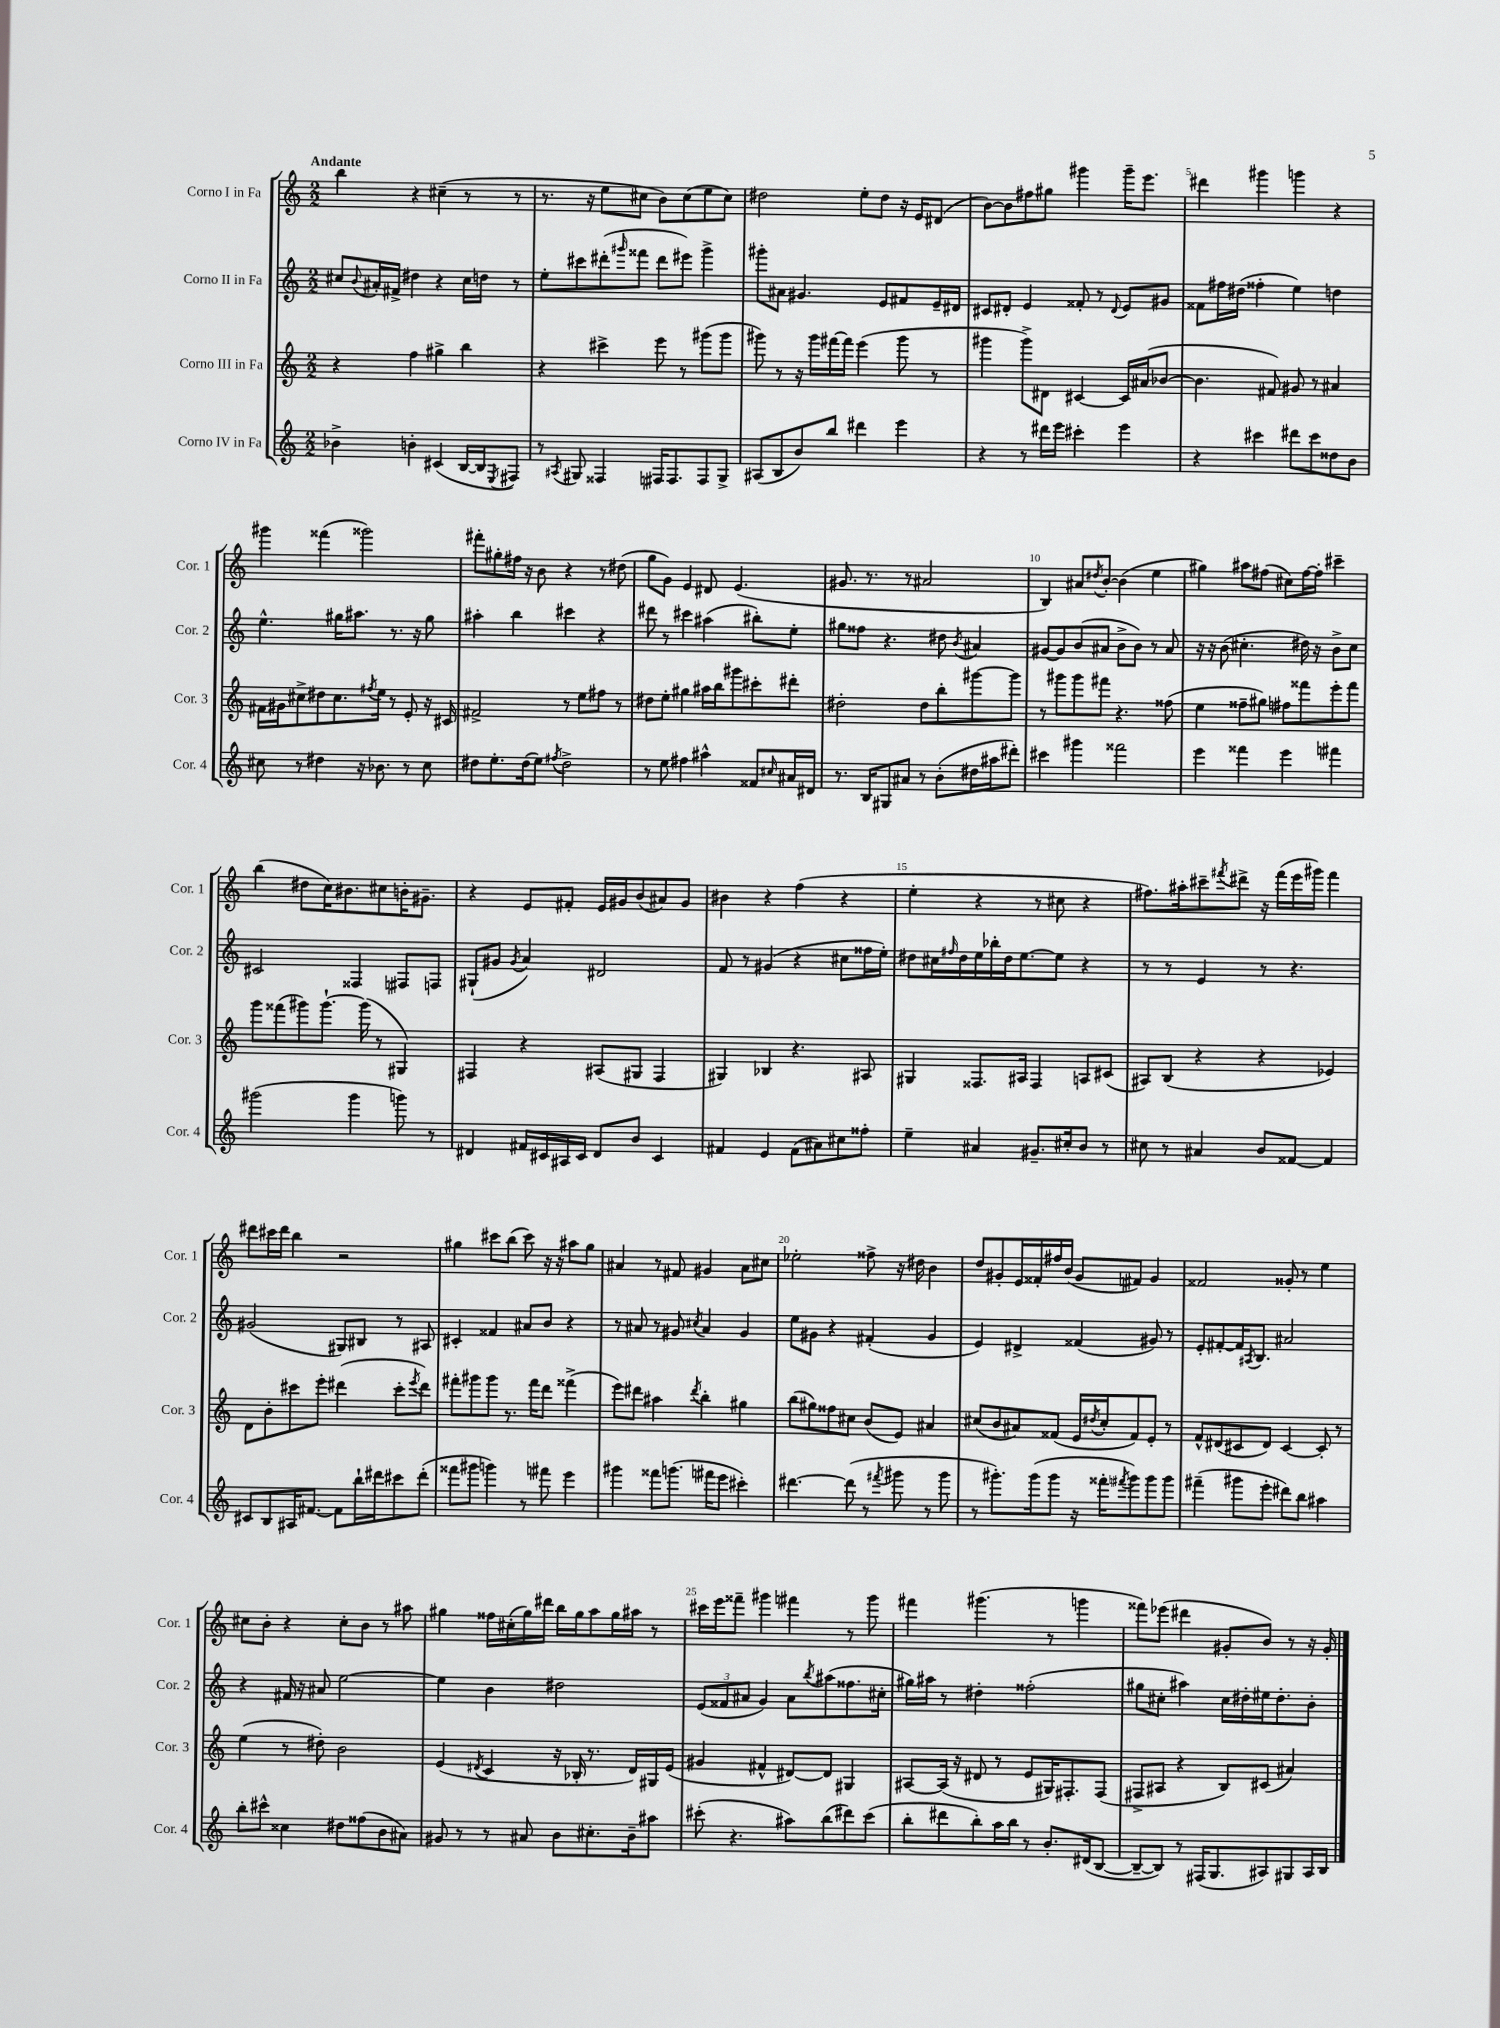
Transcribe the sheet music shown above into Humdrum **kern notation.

**kern	**kern	**kern	**kern
*staff4	*staff3	*staff2	*staff1
*clefG2	*clefG2	*clefG2	*clefG2
*k[]	*k[]	*k[]	*k[]
*M2/2	*M2/2	*M2/2	*M2/2
4b-^\	4r	8cc#/L	4bb\
.	.	8qqb/	.
.	.	16a#'/L	.
.	.	16f#^/JJ	.
4b'\	4ff\	4dd#\	4r
(4c#/	4gg#^\	4r	(4cc#~\
[16B/LL	4bb\	16cc#\LL	8r
16B/]J	.	16dd\JJ	.
8qE/	.	.	.
8F#/J)	.	8r	8r
=	=	=	=
8r	4r	8ee'\L	8.r
8qA#/	.	.	.
8G#/	.	8ccc#\	.
.	.	.	16r
4F##/	4ccc#^\	(8ddd#'\	8ee\L
.	.	16qqggg#/	.
.	.	8fff##\J	8cc#\J
16F#/LK	8eee\	8ddd#\L	8b\L)
8.F#/	.	.	.
.	8r	8eee#\J)	(8cc#\
8F#/	(8ggg#\L	4ggg#^\	8ee\
8G#^/J	8ggg#\J	.	8cc#\J)
=	=	=	=
(8A#/L	8ggg#\)	8ggg#'\L	2dd#\
8B/	8r	8a#\J	.
8b/)	16r	4.g#/	.
.	16ggg#\LL	.	.
8bb/J	[16fff#\	.	.
.	16fff#\]JJ	.	.
4ddd#\	(4eee\	.	8ee'\L
.	.	8e/L	8dd#\J
4eee\	8ggg#\	8f#/	16r
.	.	.	16e/LK
.	8r	16e~/L	(8d#/J
.	.	16d#/JJ	.
=	=	=	=
4r	4ggg#\	8c#/L	[8b\L)
.	.	8d#'/J	8b\]
8r	8ggg#^\L)	4e/	8ff#\
16ddd#\LL	8d#\J	.	8gg#\J
16eee\JJ	.	.	.
4ccc#'\	[4c#/	8f##'/	4ggg#\
.	.	8r	.
.	.	8qqd#/	.
4eee\	16c#/]LL	8e/L	16ggg#~\LK
.	(16a#/J	.	8.eee\J
.	[8b-/J	8g#/J	.
=	=	=	=
4r	4.b-\]	8f##\L	4ddd#\
.	.	16ff#\L	.
.	.	(16dd#\JJ	.
4ccc#\	.	4ff##'\	4ggg#\
.	8f#/)	.	.
8ddd#\L	8g#/	4ee\)	4ggg\
8ccc#\	8r	.	.
8dd##\	4a#/	4dd\	4r
8b\J	.	.	.
=	=	=	=
8cc#\	16f#\LL	4.ee^^\	4ggg#\
.	16g#\J	.	.
8r	8cc#^\	.	.
4dd#\	8dd#\	.	(4fff##\
.	8.cc#\	16gg#\LK	.
.	.	8.aa#\J	.
16r	.	.	2ggg##\)
.	8qff#/	.	.
8.b-\	16ee\Jk	.	.
.	8r	8.r	.
8r	8e'/	.	.
.	.	16r	.
8cc#\	16r	8gg#\	.
.	16c#/	.	.
=	=	=	=
8dd#\L	2f#^/	4aa#'\	8fff#'\L
8.ee'\	.	.	8gg#'\
.	.	4bb\	16ff#\Jk
(16dd#\k	.	.	16r
8ee\J)	.	.	8b\
8qff#/	.	.	.
2dd#^\	8r	4ccc#\	4r
.	8ee\L	.	.
.	8ff#\J	4r	8r
.	8r	.	(8dd#\
=	=	=	=
8r	8dd#\L	8ddd#\	8gg\L
8ee\	8ee'\J	8r	8g\J)
4ff#\	4gg#\	4ccc#\	4e/
4aa#^^\	16aa#\LL	(4aa#\	8d#/
.	16bb\J	.	.
.	8ggg#\	.	(4.e/
8f##/L	8ccc#'\	8bb#'\L)	.
16qqcc#/	.	.	.
16a#/L	8ddd#'\J	8ee'\J	.
16d#/JJ	.	.	.
=	=	=	=
8.r	2dd#'\	8gg#\L	8.g#/
.	.	8ff##\J	.
16B/LK	.	.	8.r
8G#/	.	4.r	.
8a#/J	.	.	8r
8r	8dd#\L	.	2a#/
(8b'\L	8bb'\	8dd#\	.
.	.	8qb/	.
16dd#\L	[8ggg#\	4a#/	.
16aa#\J	.	.	.
8ddd#'\J)	8ggg#\]J	.	.
=	=	=	=
4ccc#\	8r	[8g#/L	4B/)
.	8ggg#\L	8g#/]	.
4ggg#\	8ggg#\	(8b/	8a#/L
.	.	.	8qdd#/
.	8fff#\J	8a#/J	[8b'/J
2fff##\	4.r	8b^\L	(4b\]
.	.	8b\J)	.
.	.	8r	4ee\
.	(8ff##\	8a#/	.
=	=	=	=
4eee\	4ee\	16r	4gg#\)
.	.	16r	.
.	.	(8b\	.
4fff##\	8ff##~\L	4.cc#'\	8aa#\L
.	8gg#\J)	.	(8ff#\J
4eee\	8ff#\L	.	8cc#\L)
.	8fff##\	16dd#\)	[16ff#\L
.	.	16r	16ff#'\]JJ
4fff#\	8eee'\	8b^\L	4ccc#~\
.	8fff##\J	8cc#\J	.
=	=	=	=
(2ggg#\	8ggg\L	2c#/	(4bb\
.	(8fff##\	.	.
.	8ggg#\)	.	8dd#\L
.	[8.ggg#`\J	.	16cc\K)
.	.	.	8.b#\
4ggg#\	.	4F##/	.
.	(16ggg#\]	.	.
.	8r	.	8cc#\
8ggg\)	4G#/)	8F#/L	16b'\K
.	.	.	8.g#~\J
8r	.	8F/J	.
=	=	=	=
4d#/	4F#/	(8G#`/L	4r
.	.	8g#/J	.
.	.	8qg#/	.
16f#/LL	4r	4a/)	8e/L
16c#/	.	.	.
16A#/	.	.	8f#'/J
16c#/JJ	.	.	.
8d#/L	(8A#/L	2d#/	16e/LL
.	.	.	16g#/J
8b/J	8G#/J	.	(8b/
4c#/	4F#/	.	8a#/)
.	.	.	8g#/J
=	=	=	=
4f#/	4G#/)	8f/	4b#\
.	.	8r	.
4e/	4B-/	(4g#/	4r
(8f#\L	4.r	4r	(4ff\
8a#\)	.	.	.
8cc#\	.	8cc#\L	4r
8ff##'\J	8A#/	16ff##\L	.
.	.	16ee'\JJ)	.
=	=	=	=
4ee~\	4G#/	8dd#\L	4ee'\
.	.	16cc#\L	.
.	.	16qqff#/	.
.	.	16dd#\	.
4a#/	8.F##/L	16ee\	4r
.	.	16bb-'\	.
.	.	16dd#\J	.
.	16A#/Jk	[8.ee\	.
8.g#~/L	4F##/	.	8r
.	.	8ee\]J	8cc#\
16cc#'/k	.	.	.
8b/J	8A/L	4r	4r
8r	(8c#/J	.	.
=	=	=	=
8cc#\	8A#/L)	8r	8.ff#\L)
8r	(8B/J	8r	.
.	.	.	16aa#'\k
4a#/	4r	4e/	8ccc#~\
.	.	.	8qfff#/
.	.	.	8ddd#^\J
8b/L	4r	8r	16r
.	.	.	(16fff#\LL
[8f##/J	.	4.r	16eee\
.	.	.	16ggg#\JJ)
4f##/]	4e-/)	.	4fff#\
=	=	=	=
8c#/L	8d\L	(2g#/	8ddd#\L
8B/	8b'\	.	16ccc#\L
.	.	.	16ddd#\JJ
16A#/K	8ccc#\	.	4bb\
[8.f#/J	.	.	.
.	8eee'\J	.	.
8f#\]L	(4ddd#\	8G#/L)	2r
16bb`\L	.	8B#/J	.
16ddd#\J	.	.	.
8ccc#\	8ccc#'\L	8r	.
.	8qeee/	.	.
(8ddd#'\J	8ddd#\J)	8A#/	.
=	=	=	=
8fff##\L	8fff#'\L	4c#'/	4gg#\
8ggg#\J	8ggg#\	.	.
4ggg\)	8ggg#\J	4f##/	8ccc#\L
.	8.r	.	(8bb\J
8r	.	8a#/L	8ccc#\)
.	16fff#\LK	.	.
8fff#\	8ddd\J	8b/J	16r
.	.	.	16r
4eee\	(4fff##^\	4r	8aa#\L
.	.	.	8gg#\J
=	=	=	=
4ggg#\	8eee\L)	8r	4a#/
.	8ddd#\J	8a#/	.
8fff##\L	4aa#\	8r	8r
(8.ggg\J	.	8g#/	8f#/
.	8qddd#/	8qcc#/	.
.	4bb'\	4a#/	4g#/
16fff#\LK	.	.	.
8eee\J	.	.	.
4ccc#'\)	4gg#\	4g#/	8a#\L
.	.	.	8cc#\J
=	=	=	=
[4.ddd#\	(8bb\L	8ee\L	2ee-'\
.	8gg#\)	8g#\J	.
.	8ff##\	4r	.
(8ddd#\]	8cc#\J	.	.
8r	(8b/L	(4f#'/	8ff##^\
8qfff#/	.	.	.
8ggg#\	8e/J)	.	16r
.	.	.	16dd#\
8r	4a#/	4g#/	4b\
8ggg#\	.	.	.
=	=	=	=
8r	(8cc#/L	4e/)	8dd/L
8.ggg#'\L)	8b/	.	8g#'/
.	8a#/)	4d#^/	16e/L
(16ggg#\k	.	.	16f##'/
8ggg#\J	(8f##/J	.	16ff#/
.	.	.	(16b/JJ
16r	16e/LL	(4f##/	8g#/L
.	8qdd#/	.	.
16fff##'\LK	16cc#'/J	.	.
8qfff#/	.	.	.
8ggg#\)	8f##/)	.	8f#/J)
8ggg#\	8e'/J	8g#/)	4g#/
8ggg#\J	8r	8r	.
=	=	=	=
(4fff#~\	8f^^/L	8e'/L	2f##/
.	(8d#/	[8f#'/	.
8ggg#\L	8c#/	16f#/]K	.
.	.	8qA#/	.
.	.	8.B/J	.
8eee'\J	8d#/J)	.	.
8ddd#\L)	[4c#/	2a#/	8g##'/
8bb\J	.	.	8r
4aa#\	8c#'/]	.	4ee\
.	8r	.	.
=	=	=	=
8bb'\L	(4ee\	4r	8cc#\L
8ccc#^^\J	.	.	8b'\J
4cc##\	8r	16f#/	4r
.	.	16r	.
.	8dd#'\)	8a#/	.
8dd#\L	2b\	[2ee\	8cc#'\L
(8ff##\	.	.	8b\J
8b\	.	.	8r
8a#\J)	.	.	8aa#\
=	=	=	=
8g#/	(4e/	4ee\]	4gg#\
8r	.	.	.
.	8qd#/	.	.
8r	4c/	4b\	16ff##\LL
.	.	.	(16cc#'\
8a#/	.	.	16gg#\)
.	.	.	16ddd#\JJ
8b\L	16r	2dd#\	16bb\LL
.	16B-'/	.	16gg#\J
8.cc#'\	8.r	.	8aa\
.	.	.	16gg#\L
16b~\k	16d#/LL)	.	16aa#\JJ
8aa#\J	16G#/	.	8r
.	(16e/JJ	.	.
=	=	=	=
(8ccc#'\	4g#/	(12e/L	16ccc#\LL
.	.	.	16eee\J
.	.	12f##/	.
4.r	.	.	8fff##~\J
.	.	12a#/J	.
.	4f#^^/	4g/)	4ggg#\
8aa#\L)	[8d#/L)	8a#\L	4fff#\
.	.	8qbb/	.
(8bb\	8d#/]J	(8aa#\	.
8ddd#\)	4G#/	8.ff##\	8r
(8ccc#\J	.	.	8ggg#\
.	.	16cc#'\Jk	.
=	=	=	=
8bb'\L	[8A#/L	16gg#\LL)	4fff#\
.	.	16aa#\JJ	.
8ddd#\	(16A#/]Jk	8r	.
.	16r	.	.
8bb'\)	8d#/	4dd#'\	(4.ggg#\
16aa\L	8r	.	.
16bb\JJ	.	.	.
8r	8e/L	(2ff##'\	.
8.b'/L	16G#/K)	.	8r
.	8.F#'/	.	.
.	.	.	4ggg\
(16d#/k	.	.	.
[8B/J	(8F#/J	.	.
=	=	=	=
8B~/_L	8F#^/L	8gg#\L	8fff##\L)
8B/]J)	8A#/J	8cc#'\J	(8eee-\J
8r	4r	4aa#\)	4ddd#\
(16F#/LK	.	.	.
8.G/	.	.	.
.	8B/L)	16cc#\LL	8g#'/L
.	.	16dd#'\	.
8A#/)	(8c#/J	16ee#\J	8b/J)
.	.	8.dd#'\	.
8G#/	4a#/)	.	8r
16A#/L	.	8b'\J	16r
16B/JJ	.	.	16g#'/
==	==	==	==
*-	*-	*-	*-
